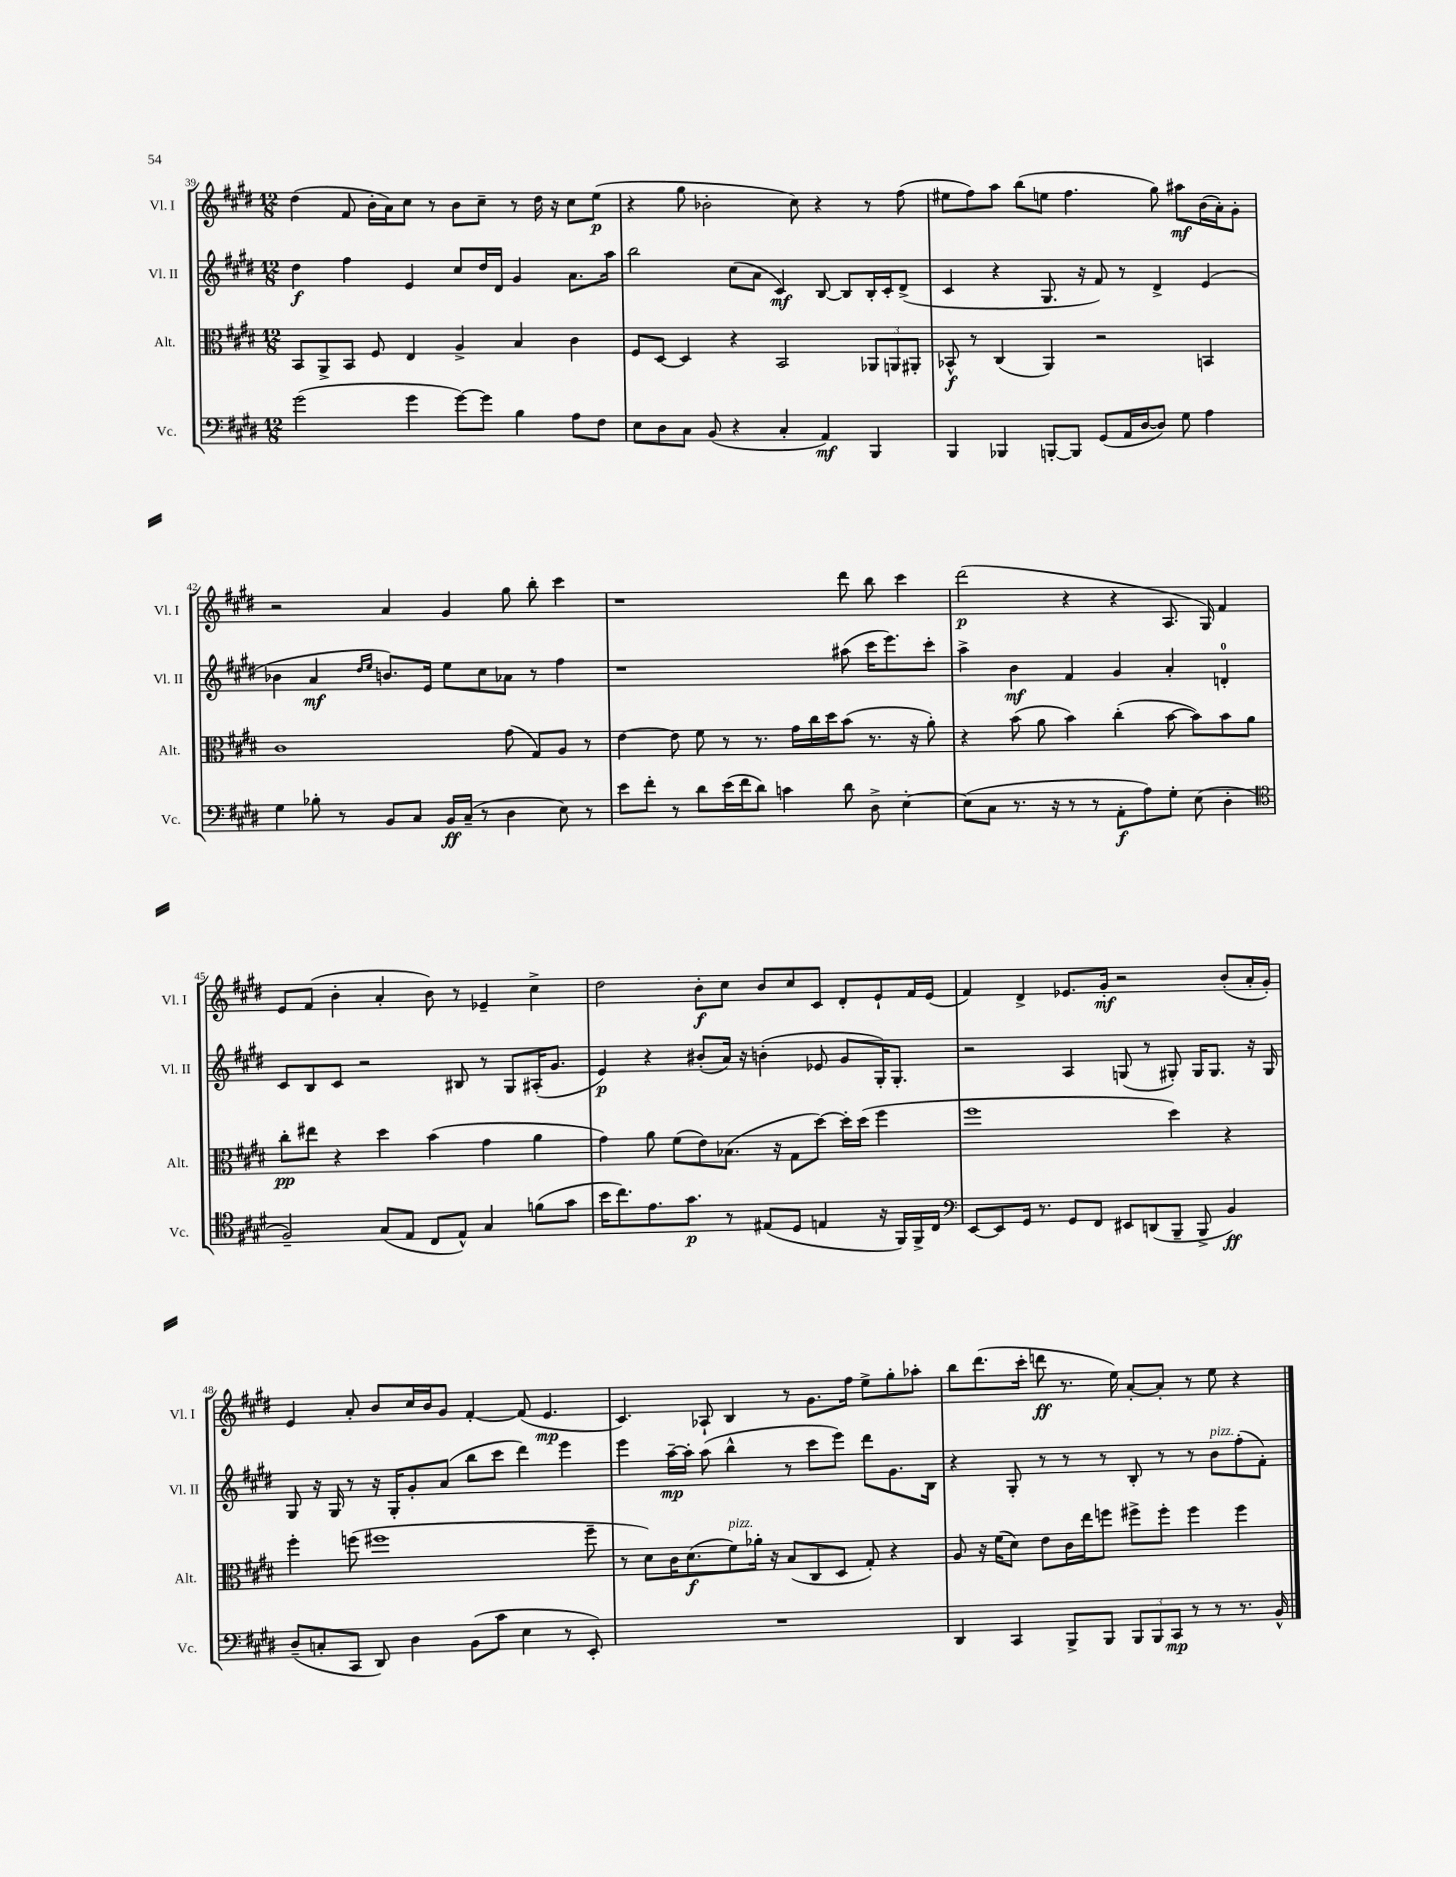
<<
\new StaffGroup <<
\new Staff = "s0" \with { instrumentName = "Vl. I" shortInstrumentName = "Vl. I" } {
    \clef treble \key e \major \numericTimeSignature \time 12/8
    dis''4( fis'8 b'16-. a'16) cis''8 r8 b'8 cis''8-- r8 dis''16 r16 cis''8 e''8\p( |
    r4 gis''8 bes'2-. cis''8) r4 r8 fis''8( |
    eis''8 fis''8) a''8 b''8( e''8 fis''4. gis''8) ais''8\mf b'16( a'16-.) gis'8-. |
    r2 a'4 gis'4 gis''8 b''8-. cis'''4 |
    r1 dis'''8 b''8 cis'''4 |
    dis'''2\p( r4 r4 a8. gis16) fis'4 |
    e'8 fis'8( b'4-. a'4-. b'8) r8 ees'4-- cis''4-> |
    dis''2 b'8-.\f cis''8 b'8 cis''8 cis'8 dis'8-. e'8-! fis'16 e'16( |
    fis'4) dis'4-> ees'8. gis'16-.\mf r2 b'8-.( a'16-. gis'16-.) |
    e'4 a'8-. b'8 cis''16 b'16 gis'8 fis'4~-. fis'8( e'4.\mp |
    cis'4.) aes8-! b4 r8 gis'8. fis''16 e''8-> gis''8-. aes''8-. |
    b''8 dis'''8.( cis'''16-. d'''8\ff r8. e''16) a'8~-. a'8-. r8 e''8 r4 \bar "|." |
}
\new Staff = "s1" \with { instrumentName = "Vl. II" shortInstrumentName = "Vl. II" } {
    \clef treble \key e \major \numericTimeSignature \time 12/8
    dis''4\f fis''4 e'4 cis''8 dis''16 dis'16 gis'4 a'8. a''16 |
    b''2 cis''8( a'8 cis'4\mf) b8~ b8 b16-. cis'16-. dis'8->( |
    cis'4 r4 gis8. r16 fis'8) r8 dis'4-> e'4( |
    bes'4 a'4\mf \grace { dis''16 e''16 } b'8.) e'16 e''8 cis''8 aes'8 r8 fis''4 |
    r1 ais''8( cis'''16 e'''8.) cis'''8-. |
    a''4-> b'4\mf fis'4 gis'4 a'4-. d'4-0-. |
    cis'8 b8 cis'8 r2 bis8 r8 gis8 ais16-.( gis'8. |
    e'4\p) r4 bis'8-.( a'16) r16 b'4-.( ees'8 gis'8 gis16-.) gis8.-. |
    r2 a4 g8( r8 gis8-.) gis16 gis8. r16 gis16 |
    gis8 r16 gis16 r8 r16 gis16-. gis'8-. a'8( b''8 cis'''8 dis'''4) e'''4 |
    e'''4 a''16~--\mp a''16-. a''8( b''4-^ r8 cis'''8 e'''8) dis'''8 gis'8. b16 |
    r4 gis8-. r8 r8 r8 b8-. r8 r8 b'8^\markup { \italic "pizz." } fis''8-.( fis'8-.) \bar "|." |
}
\new Staff = "s2" \with { instrumentName = "Alt." shortInstrumentName = "Alt." } {
    \clef alto \key e \major \numericTimeSignature \time 12/8
    b,8 a,8-> b,8 fis8 e4 a4-> b4 cis'4 |
    fis8 dis8~ dis4 r4 b,2 \tuplet 3/2 { aes,8 a,8 ais,8-. } |
    bes,8-^\f r8 cis4( a,4) r2 b,4 |
    cis'1 gis'8( gis8) a8 r8 |
    e'4~ e'8 fis'8 r8 r8. gis'16 cis''16 dis''16 b'8( r8. r16 a'8-.) |
    r4 b'8( a'8 b'4) cis''4-.( b'8~ b'8) b'8 a'8 |
    cis''8-.\pp eis''8 r4 dis''4 b'4( gis'4 a'4 |
    gis'4) a'8 fis'8( e'8) bes8.( r16 gis8 dis''8~) dis''16-. dis''16( fis''4 |
    fis''1 dis''4) r4 |
    fis''4-. f''8( fis''1 fis''8-- |
    r8 dis'8) cis'16 dis'8.\f( fis'8^\markup { \italic "pizz." }) aes'16-. r16 b8( cis8 dis8 gis8-.) r4 |
    a8 r16 fis'16( dis'8) e'8 cis'16 e''16 f''8 fis''8-> fis''8-. fis''4 fis''4 \bar "|." |
}
\new Staff = "s3" \with { instrumentName = "Vc." shortInstrumentName = "Vc." } {
    \clef bass \key e \major \numericTimeSignature \time 12/8
    gis'2( gis'4 gis'8~) gis'8 b4 a8 fis8 |
    e8 dis8 cis8 b,8( r4 cis4-. a,4\mf) b,,4 |
    b,,4 bes,,4 b,,8~-. b,,8 gis,8( a,16 dis16~ dis8) gis8 a4 |
    gis4 bes8-. r8 b,8 cis8 b,16\ff cis16--( r8 dis4 e8) r8 |
    e'8 fis'8-. r8 dis'8 e'16( fis'16 dis'8) c'4 dis'8 dis8-> e4~-. |
    e8( cis8 r8. r16 r8 r8 a,8-.\f a8) gis8-. e8( dis4-. |
    \clef tenor fis2--) gis8( e8 cis8 e8-^) gis4 f'8( gis'8 |
    b'16 cis''8.) e'8. gis'8.\p r8 eis8( dis8 e4 r16 fis,16) fis,16-> cis16 |
    \clef bass e,8~ e,8 gis,16 r8. gis,8 fis,8 eis,8 d,8( b,,8-- b,,8-> b,4\ff) |
    dis8--( c8-. cis,8 dis,8) dis4 b,8( cis'8 e4 r8 e,8-.) |
    R1. |
    dis,4 cis,4 b,,8-> b,,8 \tuplet 3/2 { b,,8 b,,8 cis,8\mp } r8 r8 r8. b,16-^ \bar "|." |
}
>>
>>
\layout { \context { \Score currentBarNumber = #39 } }
